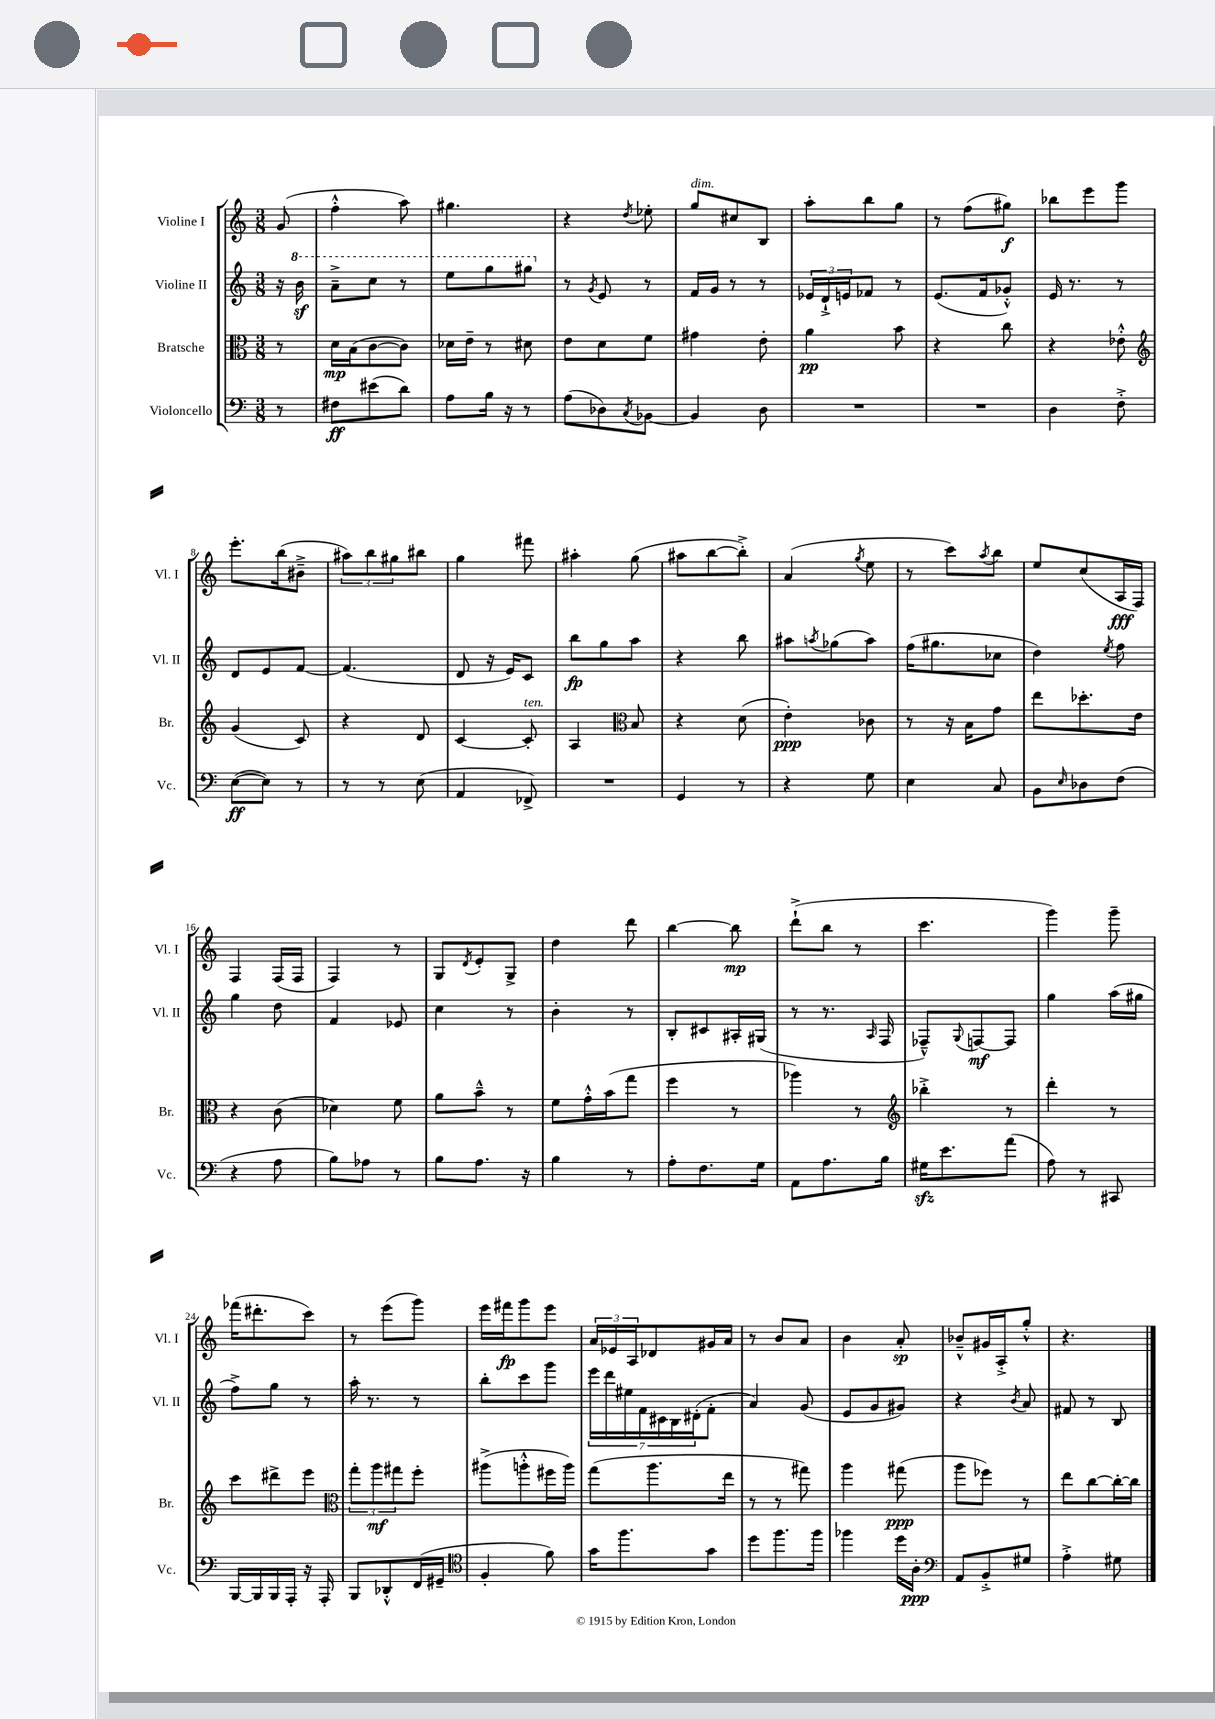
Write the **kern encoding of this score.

**kern	**kern	**kern	**kern
*staff4	*staff3	*staff2	*staff1
*clefF4	*clefC3	*clefG2	*clefG2
*k[]	*k[]	*k[]	*k[]
*M3/8	*M3/8	*M3/8	*M3/8
8r	8r	16r	(8g/
.	.	16bb\	.
=	=	=	=
8F#\L	16d\LL	8aa~^\L	4ff'^^\
.	(16B\J	.	.
(8e#\	[8c\	8ccc\J	.
8d\J)	8c\]J)	8r	8aa\)
=	=	=	=
8A\L	16d-\LL	8eee\L	4.gg#\
.	16e~\JJ	.	.
16B\Jk	8r	8ggg\	.
16r	.	.	.
8r	8d#\	8ggg#\J	.
=	=	=	=
(8A\L	8e\L	8r	4r
.	.	8qg/	.
8D-\)	8d\	8e/	.
8qC/	.	.	8qdd/
[8BB-\J	8f\J	8r	8ee-'\
=	=	=	=
4BB-/]	4g#\	16f/LL	8gg/L
.	.	16g/JJ	.
.	.	8r	8cc#/
8D\	8e'\	8r	8B/J
=	=	=	=
4.r	4a\	24e-/LL	8aa'\L
.	.	24d`^/	.
.	.	24e/J	.
.	.	8f-/J	8bb\
.	8b\	8r	8gg\J
=	=	=	=
4.r	4r	(8.e/L	8r
.	.	.	(8ff\L
.	.	16f/k	.
.	8cc\	8g-'^^/J)	8gg#\J)
=	=	=	=
4D\	4r	16e/	8bb-\L
.	.	8.r	.
.	.	.	8eee\
8F'^\	8e-'^^\	8r	8ggg\J
=	=	=	=
*	*clefG2	*	*
([8E\L	(4g/	8d/L	8.eee'\L
8E\]J)	.	8e/	.
.	.	.	(16bb\k
8r	8c/)	[8f/J	8b#~^\J
=	=	=	=
8r	4r	(4.f/]	12aa#\L)
.	.	.	12bb\
8r	.	.	.
.	.	.	12gg#\
(8E\	8d/	.	8bb#\J
=	=	=	=
4AA/	[4c/	8d/	4gg\
.	.	16r	.
.	.	16e/LK)	.
8FF-^/)	8c'/]	8c/J	8fff#\
=	=	=	=
4.r	4A/	8bb\L	4aa#'\
.	.	8gg\	.
*	*clefC3	*	*
.	8B/	8aa\J	(8gg\
=	=	=	=
4GG/	4r	4r	8aa#\L
.	.	.	[8bb\
8r	(8d\	8bb\	8bb'^\]J)
=	=	=	=
4r	4e'\)	8aa#\L	(4a/
.	.	8qaa/	.
.	.	(8gg-\	.
.	.	.	8qgg/
8G\	8c-\	8aa\J)	8ee\
=	=	=	=
4E\	8r	(16ff\LK	8r
.	.	8.gg#\	.
.	16r	.	8ccc\L)
.	16B\LK	.	.
.	.	.	8qaa/
8C/	8g\J	8cc-\J	8bb\J
=	=	=	=
8BB\L	8ee\L	4dd\)	8ee/L
16qqE/	.	.	.
8D-\	8.dd-'\	.	(8cc/
.	.	8qee/	.
(8F\J	.	8ff\	16A/L
.	16e\Jk	.	16F/JJ)
=	=	=	=
4r	4r	4gg\	4F/
8A\	(8c\	8dd\	(16F/LL
.	.	.	16F/JJ
=	=	=	=
8B\L)	4d-\)	4f/	4F/)
8A-\J	.	.	.
8r	8f\	8e-/	8r
=	=	=	=
8B\L	8a\L	4cc\	8G/L
.	.	.	8qd/
8.A\J	8b~^^\J	.	8e'/
.	8r	8r	8G^/J
16r	.	.	.
=	=	=	=
4B\	8f\L	4b'\	4dd\
.	16g'^^\L	.	.
.	(16b\J	.	.
8r	8gg\J	8r	8ddd\
=	=	=	=
8A'\L	4ff\	8B'/L	[4bb\
8.F\	.	8c#/	.
.	8r	16A#'/L	8bb\]
16G\Jk	.	(16G#/JJ	.
=	=	=	=
8AA\L	4aa-\)	8r	(8ddd`^\L
8.A\	.	8.r	8bb\J
.	8r	.	8r
.	.	16qqA/	.
16B\Jk	.	16F/	.
=	=	=	=
*	*clefG2	*	*
16G#\LK	4bb-'^\	8F-~^^/L)	4.ccc\
8.e\	.	.	.
.	.	8qqG/	.
.	.	[8F/	.
(8a\J	8r	8F/]J	.
=	=	=	=
8A\)	4ddd'\	4gg\	4ggg\)
8r	.	.	.
8CC#/	8r	(16aa\LL	8ggg~\
.	.	16gg#\JJ	.
=	=	=	=
[16BBB/LL	8ccc\L	8ff^\L)	(16fff-\LK
16BBB/]	.	.	8.ddd#'\
16BBB/	8ddd#^\	8gg\J	.
16AAA'/JJ	.	.	.
16r	8eee\J	8r	8ccc\J)
16AAA'/	.	.	.
=	=	=	=
*	*clefC3	*	*
8BBB/L	12gg'\L	16aa'\	8r
.	.	8.r	.
.	12aa\	.	.
8DD-'^^/	.	.	(8eee\L
.	12gg#\	.	.
(16FF/L	8ff'\J	8r	8ggg\J)
16GG#~/JJ	.	.	.
=	=	=	=
*clefC4	*	*	*
4F'/	(8aa#^\L	8bb'\L	16eee\LL
.	.	.	16fff#\J
.	8aa'^^\	8ccc\	8ggg\
8f\)	16ff#\L	8ggg\J	8eee\J
.	16aa\JJ)	.	.
=	=	=	=
16g\LK	(8gg\L	28eee\LL	24a/LL
.	.	28ddd\	.
.	.	.	24e-/
8.ff\	.	.	.
.	.	28ee#\	.
.	.	.	24A/J
.	.	28f\	.
.	8.aa\	.	8d-/
.	.	28c#\	.
.	.	28B\	.
.	.	(28d#'\J	.
8g\J	.	8f'\J	16g#/L
.	16ee\Jk	.	16a/JJ
=	=	=	=
8dd\L	8r	4a/)	8r
8.ff\	8r	.	8b/L
.	8gg#\)	(8g/	8a/J
16ff\Jk	.	.	.
=	=	=	=
4ff-\	4aa\	8e/L	4b\
.	.	8g/	.
16dd\LL	(8gg#\	8g#/J)	8a'/
16A'\JJ	.	.	.
=	=	=	=
*clefF4	*	*	*
8AA/L	8aa\L	4r	8b-~^^/L
8BB'^/	8ff-\J)	.	16g#/L
.	.	.	16A'^/J
.	.	8qb/	.
8G#/J	8r	8a/	8gg'^^/J
=	=	=	=
4A'^\	8ee\L	8f#/	4.r
.	[8cc\	8r	.
8G#\	16cc'\_L	8B/	.
.	16cc\]JJ	.	.
==	==	==	==
*-	*-	*-	*-
